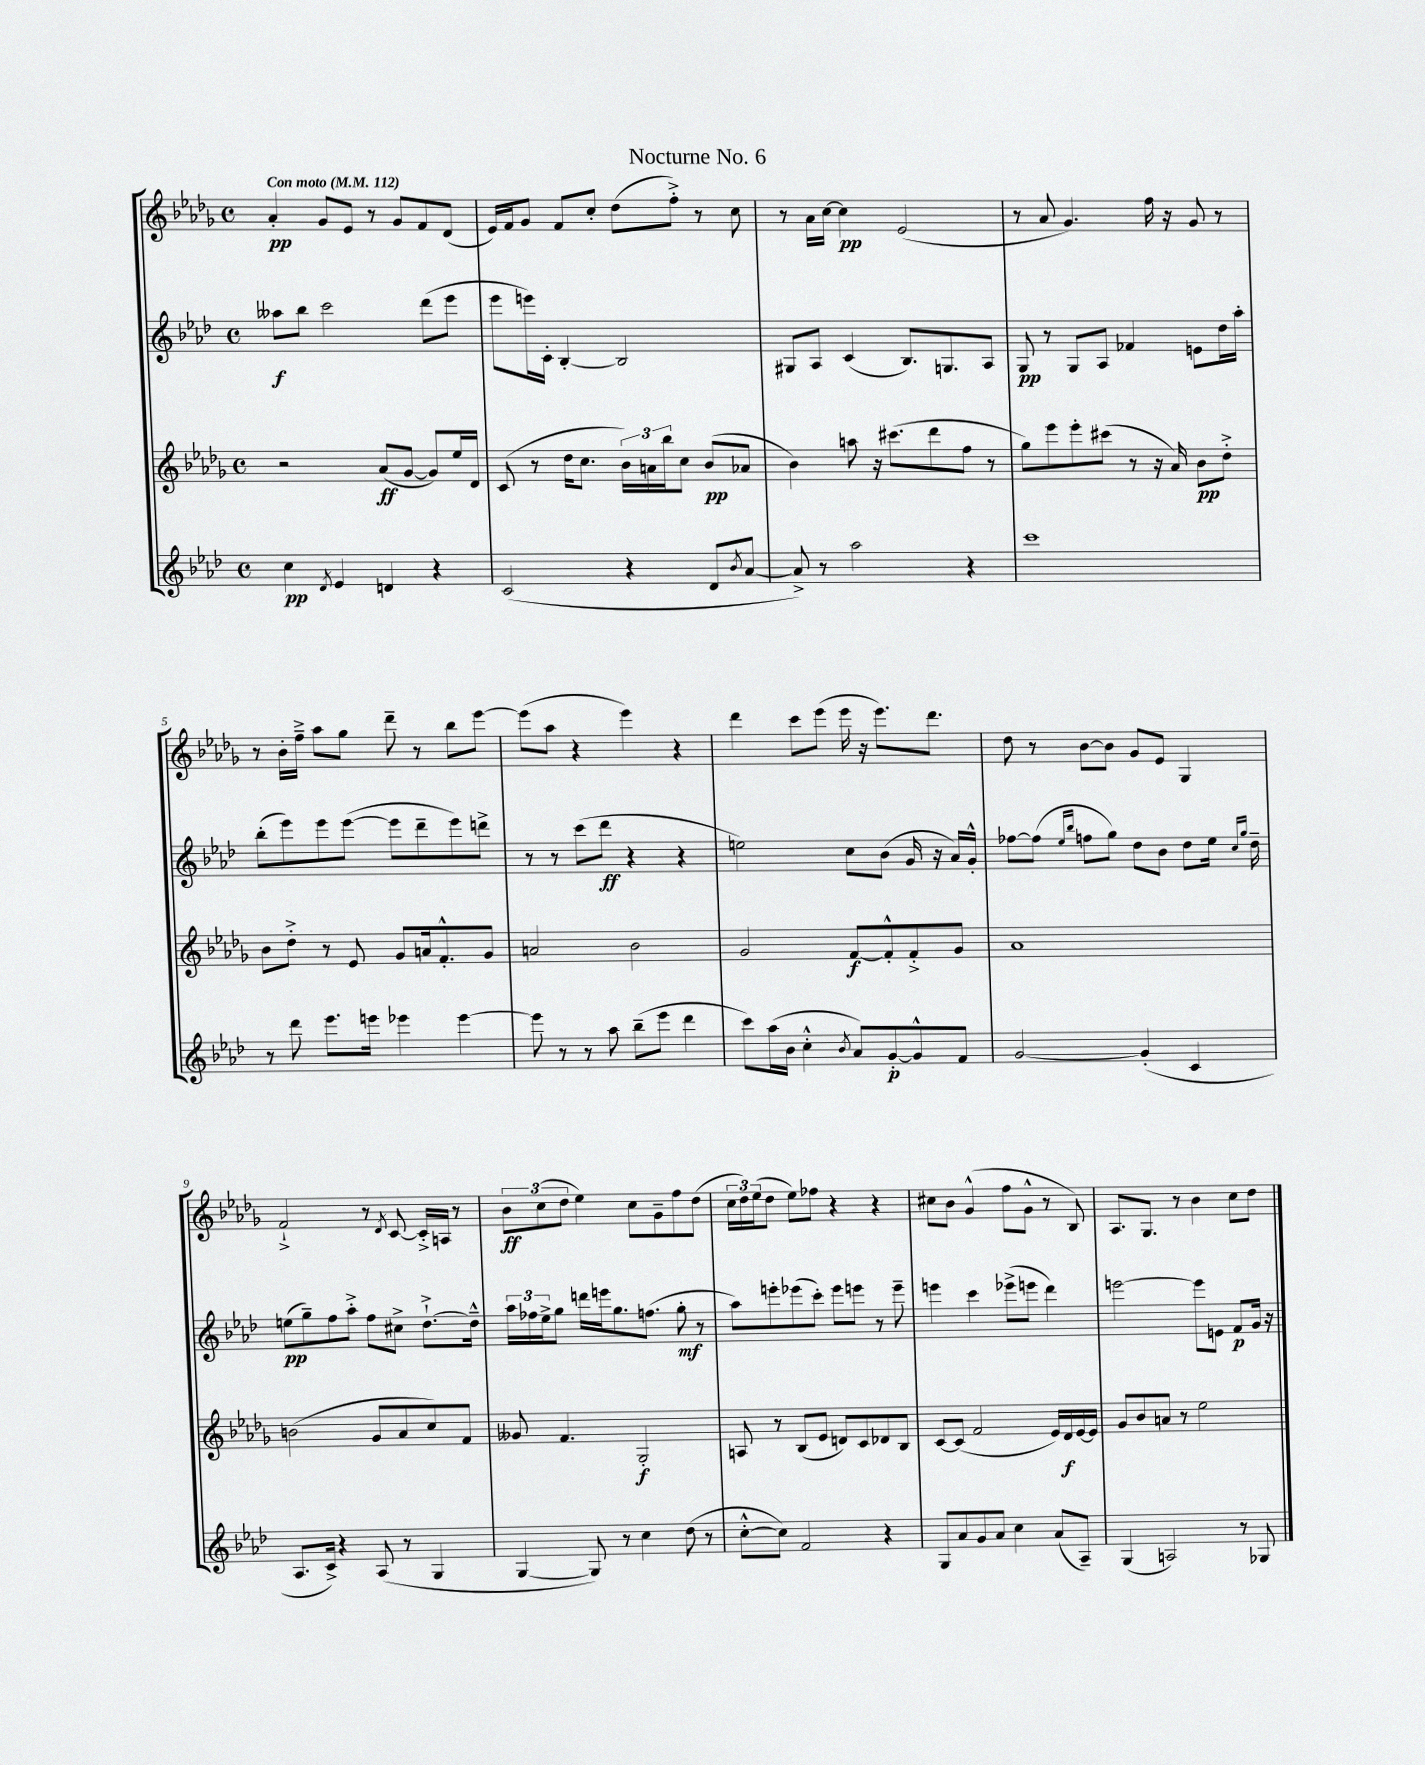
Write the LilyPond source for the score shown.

\header { title = "Nocturne No. 6" }
<<
\new StaffGroup <<
\new Staff = "s0" {
    \clef treble \key des \major \defaultTimeSignature \time 4/4 \tempo "Con moto" 4 = 112
    aes'4-.\pp ges'8 ees'8 r8 ges'8 f'8 des'8( |
    ees'16) f'16 ges'8 f'8 c''8-. des''8( f''8-.->) r8 c''8 |
    r8 aes'16 c''16~ c''4\pp ees'2( |
    r8 aes'8 ges'4.) f''16 r16 ges'8 r8 |
    r8 bes'16-. f''16---> aes''8 ges''8 des'''8-- r8 bes''8 ees'''8~ |
    ees'''8( aes''8 r4 ees'''4) r4 |
    des'''4 c'''8 ees'''8( ees'''16 r16 ees'''8.) des'''8. |
    des''8 r8 bes'8~ bes'8 ges'8 ees'8 ges4 |
    f'2-!-> r8 \acciaccatura { des'8 } c'8~ c'16-.-> a16 r8 |
    \tuplet 3/2 { bes'8\ff c''8( des''8 } ees''4) c''8 ges'8-- f''8 des''8( |
    \tuplet 3/2 { c''16 des''16) ees''16( } des''8 ees''8) fes''8 r4 r4 |
    cis''8 bes'8 ges'4-^( f''8 ges'8-^ r8 bes8) |
    aes8. ges8. r8 bes'4 c''8 des''8 \bar "|." |
}
\new Staff = "s1" {
    \clef treble \key aes \major \defaultTimeSignature \time 4/4
    aeses''8\f bes''8 c'''2 des'''8( ees'''8 |
    ees'''8 e'''16) c'16-. bes4~-. bes2 |
    gis8 aes8 c'4( bes8.) g8. aes8 |
    g8\pp r8 g8 aes8 fes'4 e'8 des''16 aes''16-. |
    bes''8-.( ees'''8) ees'''8 ees'''8~( ees'''8 des'''8-- ees'''8) d'''8-> |
    r8 r8 c'''8( des'''8\ff r4 r4 |
    e''2) c''8 bes'8( g'16 r16 aes'16) g'16-.-^ |
    fes''8~ fes''8( \grace { ees''16 bes''16 } f''8 g''8) des''8 bes'8 des''8 ees''16 \grace { c''16 g''16 } des''16-- |
    e''8\pp( g''8--) f''8 aes''8-.-> f''8 cis''8-> des''8.~-!-> des''16---^ |
    \tuplet 3/2 { aes''16 fes''16 ees''16-> } g''8 d'''16 e'''16 g''8. f''8.( g''8-.\mf r8 |
    aes''8) e'''8-. ees'''8( c'''8-.) ees'''8 e'''8 r8 e'''8-- |
    e'''4 c'''4 ees'''8->( e'''8 des'''4) |
    e'''2~ e'''8 e'8 f'8\p g'16 r16 \bar "|." |
}
\new Staff = "s2" {
    \clef treble \key des \major \defaultTimeSignature \time 4/4
    r2 aes'8\ff( ges'8~ ges'8) ees''16 des'16 |
    c'8( r8 des''16 c''8. \tuplet 3/2 { bes'16) a'16 bes''16 } c''8 bes'8\pp( aes'8 |
    bes'4) a''8 r16 cis'''8.( des'''8 f''8 r8 |
    ges''8) ees'''8 ees'''8-. cis'''8( r8 r16 aes'16) bes'8\pp des''8-.-> |
    bes'8 des''8-.-> r8 ees'8 ges'8 a'16 f'8.-.-^ ges'8 |
    a'2 bes'2 |
    ges'2 f'8~\f f'8-.-^ f'8-.-> ges'8 |
    aes'1 |
    b'2( ges'8 aes'8 c''8) f'8 |
    geses'8 f'4. ges2-.\f |
    a8 r8 bes8( ees'8 d'8) c'8 des'8 bes8 |
    c'8~ c'8( f'2 ees'16) des'16\f ees'16~ ees'16 |
    ges'8 bes'8 a'8 r8 ees''2 \bar "|." |
}
\new Staff = "s3" {
    \clef treble \key aes \major \defaultTimeSignature \time 4/4
    c''4\pp \acciaccatura { des'8 } ees'4 d'4 r4 |
    c'2( r4 des'8 \acciaccatura { bes'8 } aes'8~ |
    aes'8->) r8 aes''2 r4 |
    c'''1 |
    r8 des'''8 ees'''8. e'''16 ees'''4 ees'''4~ |
    ees'''8 r8 r8 aes''8 bes''8--( ees'''8 des'''4 |
    c'''8) aes''16( bes'16 c''4-.-^ \acciaccatura { bes'8 } aes'8) g'8~-.\p g'8-^ f'8 |
    g'2~ g'4-.( c'4 |
    aes8. c'16->) r4 aes8( r8 g4 |
    g4~ g8) r8 c''4 des''8( r8 |
    c''8~-.-^ c''8) f'2 r4 |
    g8 aes'8 g'8 aes'8 c''4 aes'8( aes8--) |
    g4( a2) r8 ges8 \bar "|." |
}
>>
>>
